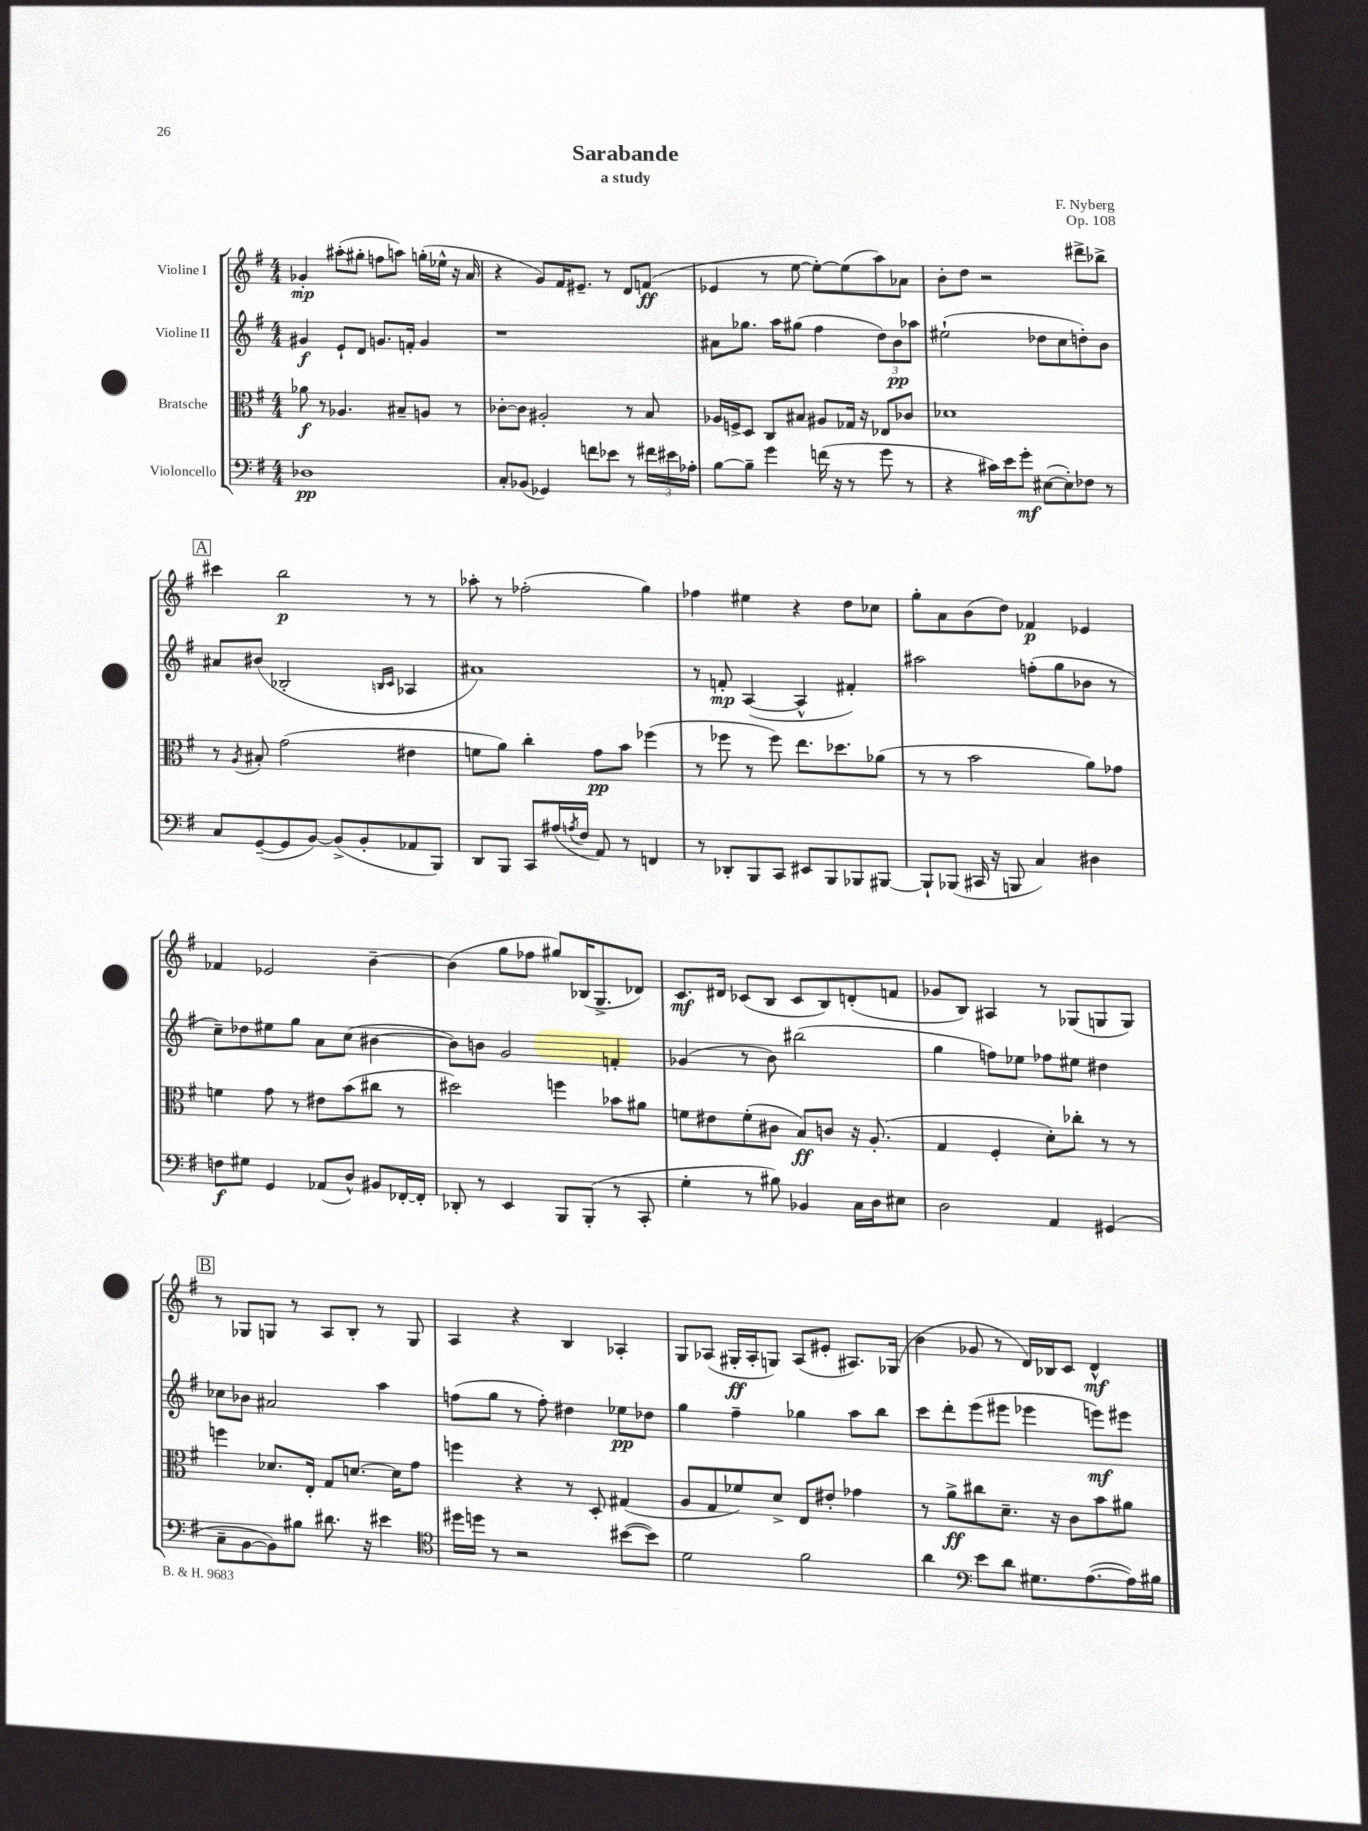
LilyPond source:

\header { title = "Sarabande" composer = "F. Nyberg" subtitle = "a study" opus = "Op. 108" }
<<
\new StaffGroup <<
\new Staff = "s0" \with { instrumentName = "Violine I" } {
    \clef treble \key g \major \numericTimeSignature \time 4/4
    ges'4-.\mp ais''8-.( gis''8-. f''8 a''8) g''16-.( ees''16-^ r16 a'16 |
    r4 g'8) fis'16 eis'8.-- r8 d'8 f'8\ff( |
    ees'4 r8 e''8~ e''8~-.) e''8( a''8) aes'8 |
    b'8-. d''8 r2 dis'''8-> bes''8-> |
    \mark \markup { \box "A" } cis'''4 b''2\p r8 r8 |
    aes''8-. r8 fes''2-.( g''4) |
    fes''4 eis''4 r4 d''8 ces''8 |
    g''8-. a'8 b'8( d''8) fes'4\p ees'4 |
    fes'4 ees'2 b'4~-- |
    b'4( g''8 fes''8 gis''8) bes16( g8.-> des'8) |
    c'8.\mf dis'16 ces'8( b8 ces'8 b8) d'8-.( f'8 |
    ges'8 b8) ais4 r8 ges8( g8 g8) |
    \mark \markup { \box "B" } r8 ges8 g8 r8 a8 b8-. r8 g8 |
    a4 r4 b4 aes4-. |
    g8 aes8( gis16-.\ff aes16-. g8) aes8( eis'8-. ais8.) ges16( |
    b'4 ges'8 r8 d'16) bes16 c'8 d'4-^\mf \bar "|." |
}
\new Staff = "s1" \with { instrumentName = "Violine II" } {
    \clef treble \key g \major \numericTimeSignature \time 4/4
    gis'4\f e'8-! d'8 g'8. f'16-. g'4 |
    r1 |
    ais'8 ges''8. a''16 gis''8( fis''4 \tuplet 3/2 { d''8) b'8\pp aes''8 } |
    eis''2-!( des''8 c''8 d''8-.) b'8 |
    \mark \markup { \box "A" } ais'8 bis'8( bes2-. \grace { b16 c'16 } aes4 |
    ais'1) |
    r8 f'8-.\mp a4~( a4-^ fis'4-.) |
    ais''2 f''8-.( g''8 bes'8 r8 |
    c''8--) des''8 eis''8 g''8 a'8 c''8( bis'4~ |
    bis'8) b'8 g'2 f'4-. |
    ges'4( r8 b'8) bis''2( |
    g''4 f''8) ees''8 fes''8 eis''8 dis''4 |
    \mark \markup { \box "B" } ces''8 bes'8 ais'2 a''4 |
    f''8( g''8 r8 f''8-.) dis''4 ees''8\pp des''8 |
    g''4 fis''4-- ges''4 a''8 b''8 |
    c'''8 d'''8-. e'''8( eis'''8 ees'''4 e'''8\mf) eis'''8 \bar "|." |
}
\new Staff = "s2" \with { instrumentName = "Bratsche" } {
    \clef alto \key g \major \numericTimeSignature \time 4/4
    aes'8\f r8 aes4. bis8-- a8 r8 |
    ces'8~-. ces'8 ais2-. r8 b8 |
    aes16 f16-> d8 c8 bis8 ais8 ges16 r16 ees8 ces'8 |
    des'1 |
    \mark \markup { \box "A" } r8 \acciaccatura { a8 } bis8-. g'2( eis'4 |
    f'8 a'8) c''4-. g'8\pp b'8 fes''4( |
    r8 fes''8 r8 fes''8) e''8. des''8. aes'8( |
    r8 r8 b'2 a'8) ges'8 |
    f'4 g'8 r8 eis'8 b'8( cis''8 r8 |
    dis''2) f''4 bes'8 ais'8 |
    f'8 eis'8 f'8-.( cis'8 b8\ff) c'8 r16 a8.-.( |
    g4 fis4-. d'8-.) ces''8-. r8 r8 |
    \mark \markup { \box "B" } f''4 des'8. e16-. g8 d'8.~ d'16 g'8 |
    f''4 r4 r8 d8-. gis4( |
    a8 g8 fes'8) d'8-> e8 eis'8-. ges'4 |
    r8 a'8->\ff cis''8 d'8.-- r16 c'8 b'8 ais'8 \bar "|." |
}
\new Staff = "s3" \with { instrumentName = "Violoncello" } {
    \clef bass \key g \major \numericTimeSignature \time 4/4
    des1\pp |
    c8-. bes,8( ges,4) f'8 ees'8 r8 \tuplet 3/2 { fis'16 eis'16 aes16-. } |
    b8~ b8-- g'4 f'16( r16 r8 g'8 r8 |
    r4 cis'16) e'16 g'8-.\mf eis8~( eis8-.) fes8 r8 |
    \mark \markup { \box "A" } c8 g,8~--( g,8 b,8~) b,8->( b,8-. aes,8 b,,8) |
    d,8 b,,8 c,8 ais16( \acciaccatura { a8 } fis16 a,8) r8 f,4 |
    r8 des,8-. b,,8 c,8 eis,8 b,,8 bes,,8 bis,,8~ |
    bis,,8-! bes,,8( cis,16 r16 b,,8 c4) dis4 |
    f8\f gis8 g,4 aes,8( d8-^) bis,8 fes,16~-. fes,16-. |
    des,8-. r8 e,4 b,,8 b,,8-.( r8 c,8-. |
    g4-. r8 bis8) bes,4 c16 d16 eis8 |
    d2 a,4 gis,4( |
    \mark \markup { \box "B" } c8-- b,8~ b,8) bis8 dis'8. r16 eis'4 |
    \clef tenor dis''16 d''16 r8 r2 bis'8~( bis'8) |
    d'2 fis'2 |
    a'4 \clef bass e'8 d'8 gis8. a8.~( a16) bis16 \bar "|." |
}
>>
>>
\layout { \context { \Score \remove "Bar_number_engraver" } }
